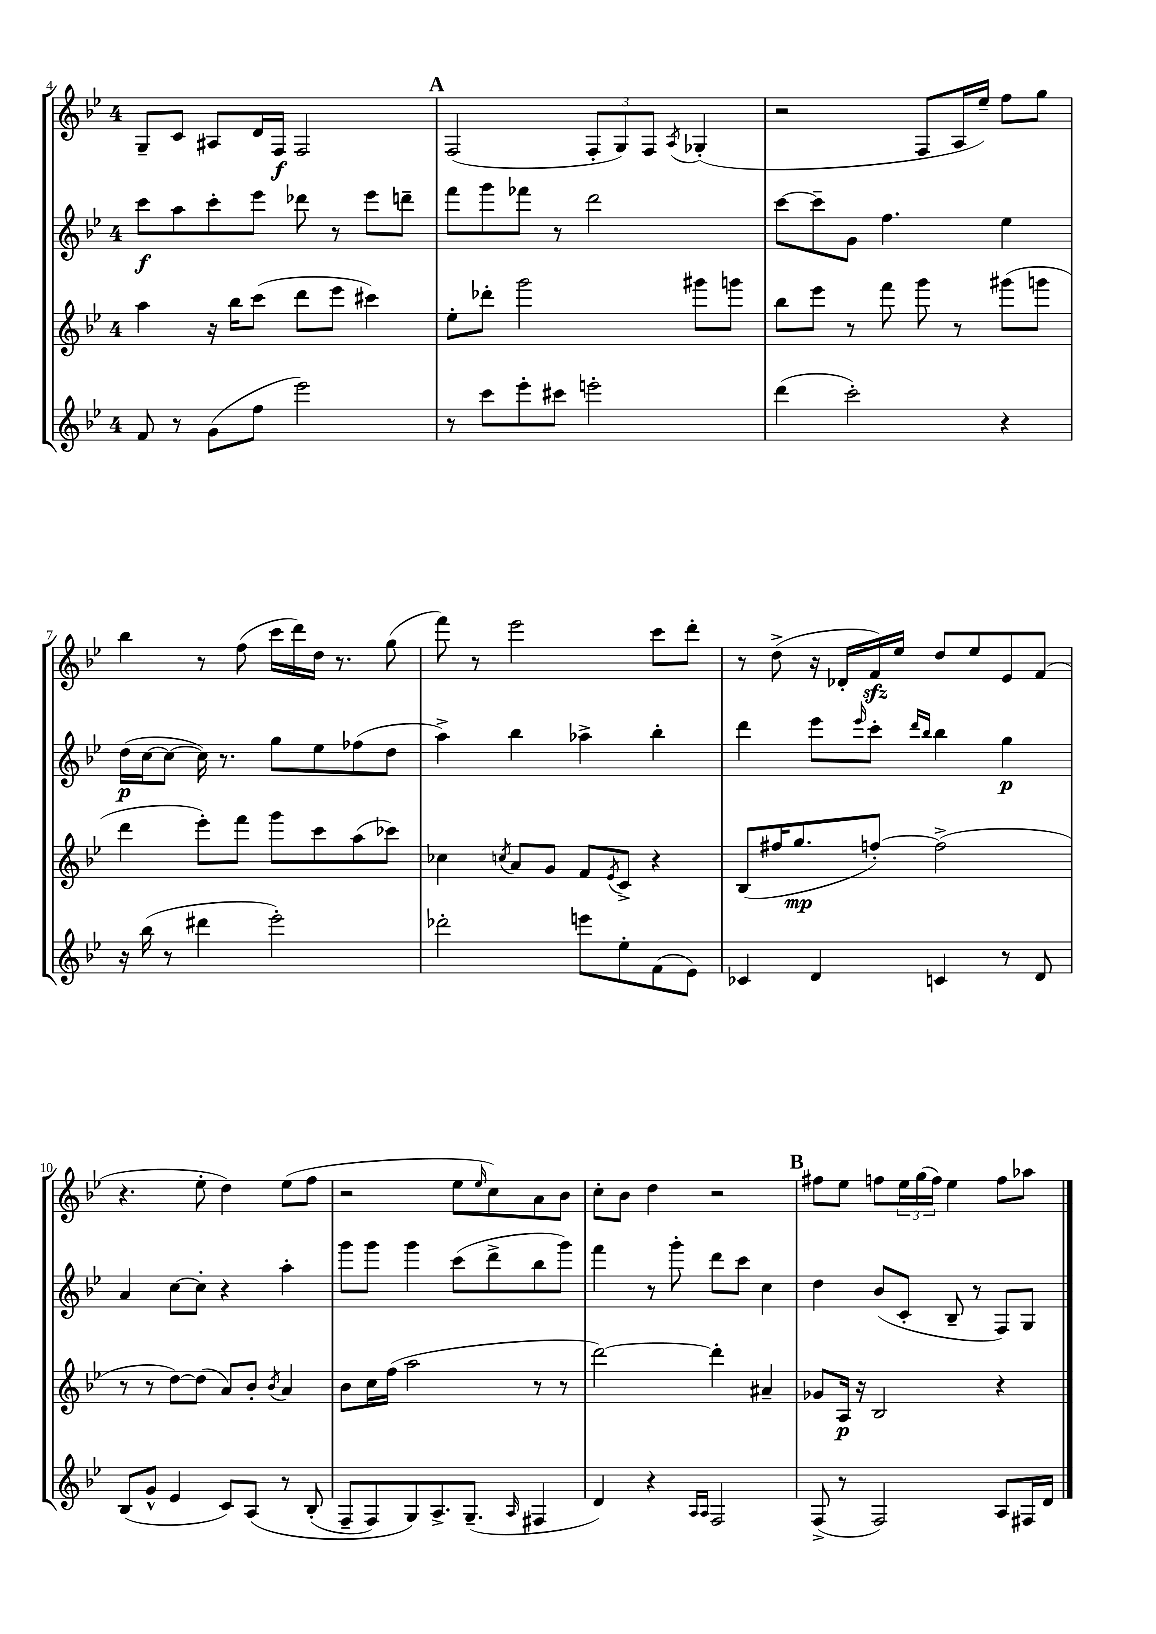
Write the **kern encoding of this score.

**kern	**kern	**kern	**kern
*staff4	*staff3	*staff2	*staff1
*clefG2	*clefG2	*clefG2	*clefG2
*k[b-e-]	*k[b-e-]	*k[b-e-]	*k[b-e-]
*M4/4	*M4/4	*M4/4	*M4/4
8f	4aa	8ccc	8G~
8r	.	8aa	8c
(8g	16r	8ccc'	8A#
.	16bb-	.	.
8ff	(8ccc	8eee-	16d
.	.	.	16F
2eee-)	8ddd	8ddd-	2F
.	8eee-	8r	.
.	4ccc#)	8eee-	.
.	.	8ddd~	.
=	=	=	=
8r	8ee-'	8fff	(2F
8ccc	8ddd-'	8ggg	.
8eee-'	2ggg	8fff-	.
8ccc#	.	8r	.
2eee'	.	2ddd	12F'
.	.	.	12G)
.	.	.	12F
.	.	.	8qA
.	8ggg#	.	(4G-'
.	8ggg	.	.
=	=	=	=
(4ddd	8bb-	[8ccc	2r
.	8eee-	8ccc~]	.
2ccc')	8r	8g	.
.	8fff	4.ff	.
.	8ggg	.	8F
.	8r	.	16A
.	.	.	16ee-~)
4r	(8ggg#	4ee-	8ff
.	8ggg	.	8gg
=	=	=	=
16r	4ddd	(16dd	4bb-
(16bb-	.	[16cc	.
8r	.	8cc_	.
4ddd#	8eee-')	16cc])	8r
.	.	8.r	.
.	8fff	.	(8ff
2eee-')	8ggg	8gg	16ccc
.	.	.	16ddd)
.	8ccc	8ee-	16dd
.	.	.	8.r
.	(8aa	(8ff-	.
.	8ccc-)	8dd	(8gg
=	=	=	=
2ddd-'	4cc-	4aa^)	8fff)
.	.	.	8r
.	8qcc	.	.
.	8a	4bb-	2eee-
.	8g	.	.
8eee	8f	4aa-^	.
.	8qe-	.	.
8ee-'	8c^	.	.
(8f	4r	4bb-'	8ccc
8e-)	.	.	8ddd'
=	=	=	=
4c-	(8B-	4ddd	8r
.	16ff#	.	(8dd^
.	8.gg	.	.
4d	.	8eee-	16r
.	.	.	16d-'
.	.	16qqeee-	.
.	[8ff')	8ccc'	16f)
.	.	.	16ee-
.	.	16qqddd	.
.	.	16qqbb-	.
4c	(2ff^]	4bb-	8dd
.	.	.	8ee-
8r	.	4gg	8e-
8d	.	.	(8f
=	=	=	=
(8B-	8r	4a	4.r
8g^^	8r	.	.
4e-	[8dd)	[8cc	.
.	(8dd]	8cc']	8ee-'
8c)	8a)	4r	4dd)
&(8A	8b-'	.	.
.	8qb-	.	.
8r	4a	4aa'	(8ee-
(8B-'	.	.	8ff
=	=	=	=
8F~	8b-	8ggg	2r
8F)	16cc	8ggg	.
.	(16ff	.	.
8G&)	2aa	4ggg	.
8.A^	.	.	.
.	.	(8ccc	8ee-
(8.G~	.	.	.
.	.	.	16qqee-
.	.	8ddd^	8cc)
16qqA	.	.	.
4F#	8r	8bb-	8a
.	8r	8ggg)	8b-
=	=	=	=
4d)	[2ddd)	4fff	8cc'
.	.	.	8b-
4r	.	8r	4dd
.	.	8ggg'	.
16qqA	.	.	.
16qqA	.	.	.
2F	4ddd']	8ddd	2r
.	.	8ccc	.
.	4a#~	4cc	.
=	=	=	=
(8F^	8g-	4dd	8ff#
8r	16A	.	8ee-
.	16r	.	.
2F)	2B-	(8b-	8ff
.	.	8c'	24ee-
.	.	.	(24gg
.	.	.	24ff)
.	.	8B-~	4ee-
.	.	8r	.
8A	4r	8F)	8ff
16F#	.	8G	8aa-
16d	.	.	.
==	==	==	==
*-	*-	*-	*-
